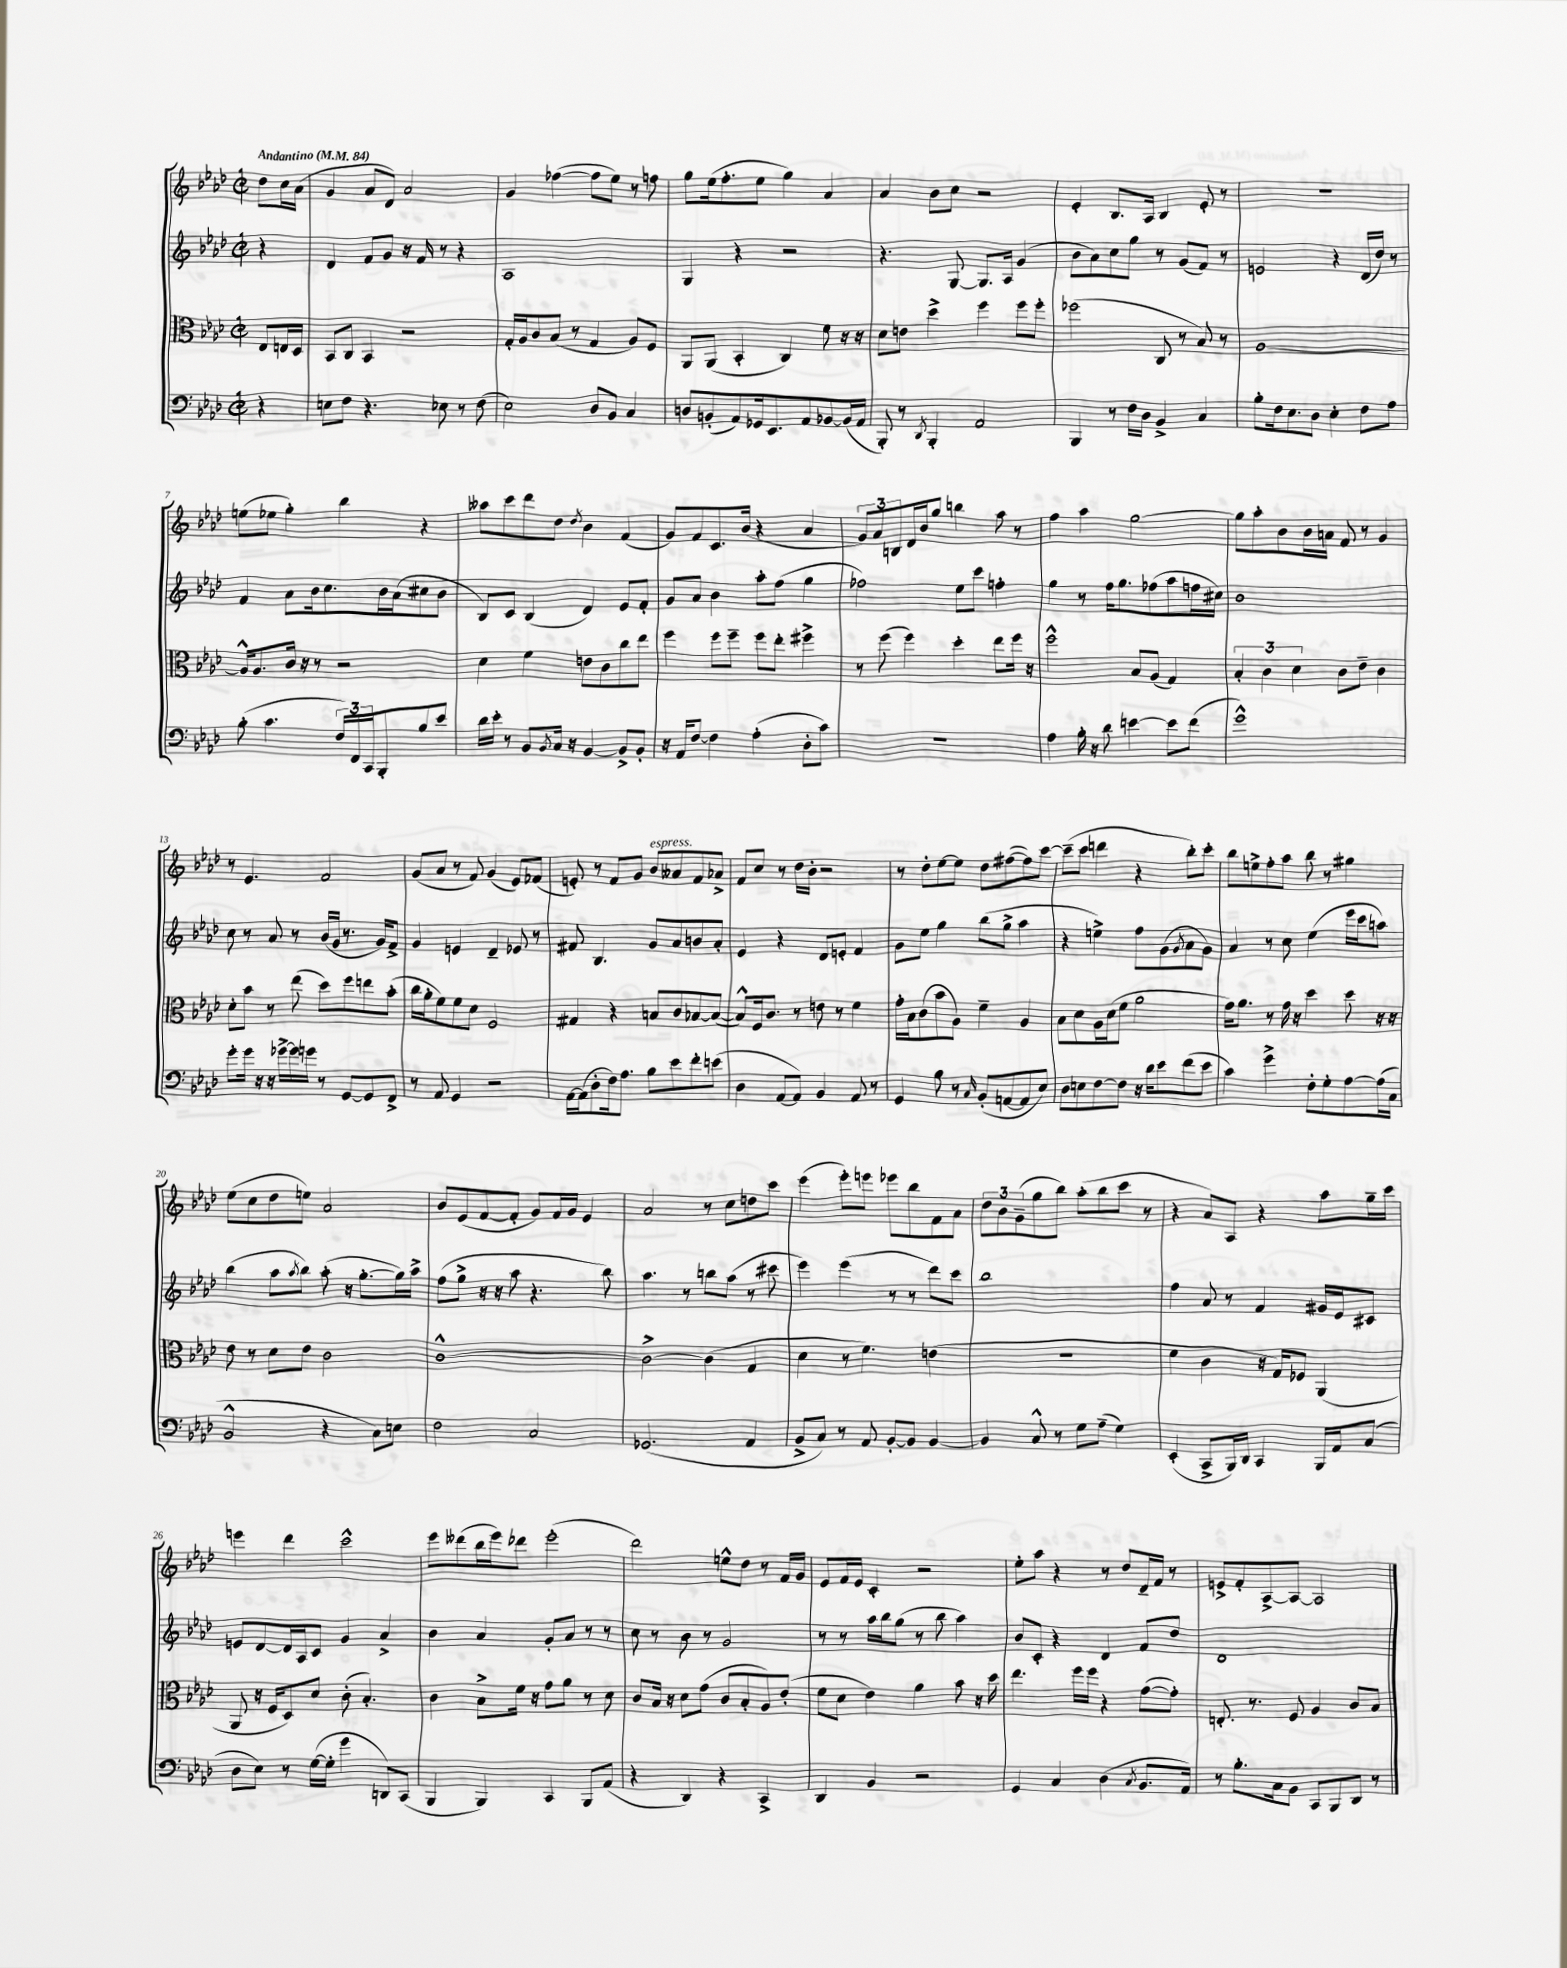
<<
\new StaffGroup <<
\new Staff = "s0" {
    \clef treble \key aes \major \defaultTimeSignature \time 2/2 \partial 4 \tempo "Andantino" 4 = 84
    des''8 c''16 aes'16( |
    g'4 aes'8 des'8) aes'2 |
    g'4 fes''4~( fes''8 ees''8) r8 f''8 |
    g''8 ees''16( f''8.-. ees''8 g''4) aes'4 |
    aes'4 bes'8 c''8 r2 |
    ees'4-. bes8. aes16 bes4 ees'8-. r8 |
    R1 |
    e''8( ees''8 g''4-.) bes''4 r4 |
    aeses''8 c'''8 des'''8 des''8 \acciaccatura { des''8 } bes'4 f'4( |
    g'8) f'8 c'8. bes'16( r4 aes'4 |
    \tuplet 3/2 { g'8) aes'8 b8 } des'16 bes'16 g''8 b''4 aes''8 r8 |
    f''4 aes''4 g''2~ |
    g''8 aes''8-. bes'8 bes'16 a'16 f'8 r8 g'4 |
    r8 ees'4. f'2 |
    g'8( aes'8 r8 f'8) g'4( ees'8) fes'8( |
    e'8-.) r8 f'8 g'8 bes'8^\markup { \italic "espress." } aeses'8 f'8 aes'8-> |
    f'8 c''8 r8 des''16 bes'16-. r2 |
    r8 des''8-. ees''8~ ees''8 des''8 fis''8~( fis''8) c'''8~ |
    c'''8--( c'''8 d'''4 r4 bes''8-.) c'''8-. |
    bes''8 e''8-> f''8-. aes''8 bes''8 r8 gis''4 |
    ees''8( c''8 des''8 e''8) aes'2 |
    bes'8 ees'8( f'8~ f'8-. g'8) f'16 g'16 ees'4 |
    aes'2 r8 c''8 d''8 c'''8 |
    ees'''4( ees'''8-.) e'''8 ees'''8 bes''8 f'8 aes'8 |
    \tuplet 3/2 { des''8 bes'8 g'8--( } g''8 bes''8) aes''8-.( bes''8 c'''8 r8 |
    r4 aes'8) aes8 r4 aes''8 g''16-- c'''16 |
    e'''4 des'''4 c'''2-^ |
    ees'''8 deses'''8( bes''16 ees'''16) des'''8 ees'''2-.( |
    des'''2) e''8-^ des''8 r8 f'16 g'16 |
    ees'8 f'16 ees'16 c'4-. r2 |
    ees''8-. aes''8 r4 r8 des''8 des'16-- f'16 r8 |
    e'8-> f'8-. aes8~-> aes8~ aes2 \bar "|." |
}
\new Staff = "s1" {
    \clef treble \key aes \major \defaultTimeSignature \time 2/2 \partial 4
    r4 |
    des'4 f'8 g'8 r16 f'16 r8 r4 |
    aes1 |
    g4 r4 r2 |
    r4. g8~ g8. aes16 g'4( |
    bes'8 aes'8) c''8 g''8 r8 g'8( f'8) r8 |
    e'2 r4 des'16( des''16) r8 |
    f'4 aes'8 bes'16 c''8. bes'16 aes'16( cis''8 bes'8 |
    bes8) c'8 bes4( des'4) ees'8 f'8-. |
    g'8 aes'8 bes'4 aes''8-. f''8( g''4 |
    fes''2) ees''8 c'''8 f''4-. |
    g''4 r8 f''16 g''8. fes''8( aes''8 f''16 cis''16) |
    bes'1 |
    c''8 r8 aes'8 r8 bes'16( g'16 r8. g'16) f'8-> |
    g'4 e'4 des'4-- ees'8 r8 |
    fis'8 bes4. g'8 aes'8 b'8 aes'8-. |
    ees'4 r4 des'8 e'8-. f'4 |
    g'8 ees''8 g''4 bes''8( g''8-> aes''4 |
    r4 e''4->) f''8 g'8( \acciaccatura { g'8 } aes'8 g'8) |
    aes'4 r8 c''8 ees''4( ees'''16 c'''16 a''8) |
    bes''4( aes''8 \acciaccatura { aes''8 } bes''8) aes''8-.( r16 g''8.~-. g''16) aes''16-> |
    f''8( g''8-> r16 r16 aes''8 r4. bes''8) |
    aes''4. r8 b''8 aes''8( r8 cis'''8 |
    ees'''4) ees'''4( r8 r8 des'''8) c'''8 |
    bes''1 |
    f''4 aes'8 r8 f'4 gis'16 ees'16 cis'8 |
    e'8 des'8~ des'16 aes16 c'8 g'4 aes'4-> |
    bes'4 aes'4 g'8-. aes'8 r8 r8 |
    c''8 r8 bes'8 r8 g'2 |
    r8 r8 aes''16 bes''16 g''8( r8 bes''8 aes''4) |
    bes'8 c'8-. r4 des'4 f'8 des''8 |
    des'1 \bar "|." |
}
\new Staff = "s2" {
    \clef alto \key aes \major \defaultTimeSignature \time 2/2 \partial 4
    ees8 e16 des16 |
    bes,8 c8 bes,4 r2 |
    g16-. aes16 c'8 bes8( r8 g4 aes8) f8 |
    aes,8 aes,8( bes,4-. c4) f'8 r16 r16 |
    des'8 e'8 des''4-> f''4 f''8 f''8-. |
    fes''2( c8 r8 bes8) r8 |
    aes1~ |
    aes16-^ aes8. c'16 r16 r8 r2 |
    des'4 f'4 e'8 c'8 c''8 ees''8 |
    f''4 f''8 f''8-- f''8 ees''8-. fis''4-> |
    r8 f''8( f''4) des''4-. ees''8 f''16 r16 |
    f''2-^ bes8 aes8( g4) |
    \tuplet 3/2 { bes4-. c'4 des'4 } c'8 ees'8-- c'4 |
    des'8-. bes'8 r8 ees''8( des''8) f''8 e''8 bes'8-.( |
    c''16 aes'16-. f'8) f'8 des'8 f2 |
    gis4 r4 b8 c'8 bes8~ bes8~( |
    bes8-^) f16 c'8. r8 e'8 r8 f'4 |
    g'16-. bes16 c'8( bes'8 aes8) f'4-- aes4 |
    bes8 des'8 aes16 des'16( f'8 aes'2 |
    g'16) aes'8. r8 g'16 r16 des''4 des''8 r16 r16 |
    ees'8 r8 des'8 ees'8 c'2 |
    c'1~-^ |
    c'2~-> c'4( g4 |
    des'4 r8 f'4.) e'4( |
    R1 |
    f'4 c'4 r16 g16) fes8 aes,4( |
    aes,8 r16 f16 des8) des'8 c'8-.( bes4.-.) |
    c'4 bes8-> f'16 r16 g'8 aes'8 r8 des'8 |
    c'8 bes16 r16 des'8 g'8( c'8 bes8-. aes8) ees'8-.( |
    f'8 des'8 ees'4) aes'4 bes'8 r16 des''16 |
    ees''4. f''16 f''16 r4 g'8~( g'8-.) |
    e8.-. r8. f8 aes4 c'8 bes8 \bar "|." |
}
\new Staff = "s3" {
    \clef bass \key aes \major \defaultTimeSignature \time 2/2 \partial 4
    r4 |
    e8 f8 r4. ees8 r8 f8( |
    ees2) des8 bes,8 c4 |
    d8 b,8-.( aes,8) ges,16 ees,8. aes,8 bes,8~ bes,16( aes,16 |
    bes,,8-.) r8 \acciaccatura { des,8 } bes,,4-. aes,2 |
    bes,,4 r8 f16 des16 bes,4-> c4 |
    bes8-. f16 ees8. des8 ees4-. f8 aes8 |
    bes8-.( c'4. \tuplet 3/2 { f16) f,16 c,16 } bes,,8-. bes8 ees'8 |
    des'16 ees'16-. r8 bes,8 \acciaccatura { bes,8 } c16 r16 bes,4~ bes,8-> bes,8-. |
    r16 aes,16 f8~ f4 aes4-.( des8-. c'8) |
    r1 |
    aes4 bes16-. r16 des'8 e'4~ e'8 f'8( |
    g'1-^) |
    g'8-. g'16 r16 r16 ges'16~-> ges'16 g'16 r8 g,8~ g,8 f,8-> |
    r8 aes,8 g,4 r2 |
    aes,16~ aes,16( des8-. f16) aes8. bes8 ees'8 f'8-. e'8( |
    des4 aes,8~ aes,8) bes,4 aes,8 r8 |
    g,4 bes8 r8 \grace { c16 } bes,8-.( a,8~ a,8 ees8) |
    des8 e8 f8~ f8 r16 des'16 ees'8 f'8( ees'8 |
    c'4) g'4-> f8-. g8-. aes8~ aes16( c16 |
    bes,2-^ r4 c8) e8 |
    f2 c2 |
    ges,2.( aes,4 |
    bes,8-> c8) r8 aes,8 bes,8~-. bes,8 bes,4~ |
    bes,4 c8-^ r8 g8 aes8--( g4) |
    ees,4-.( c,8-> bes,,16) des,16 c,4 bes,,16 aes,16 c8( |
    des8 ees8) r8 g16~( g16-. g'4 d,8) c,8( |
    bes,,4 bes,,4) c,4 bes,,8 aes,8( |
    r4 des,4) r4 c,4-> |
    des,4 bes,4 r2 |
    g,4 c4 des4( \acciaccatura { c8 } bes,8. aes,16) |
    r8 bes8.-. c16 bes,8 c,8 bes,,8 des,8 r8 \bar "|." |
}
>>
>>
